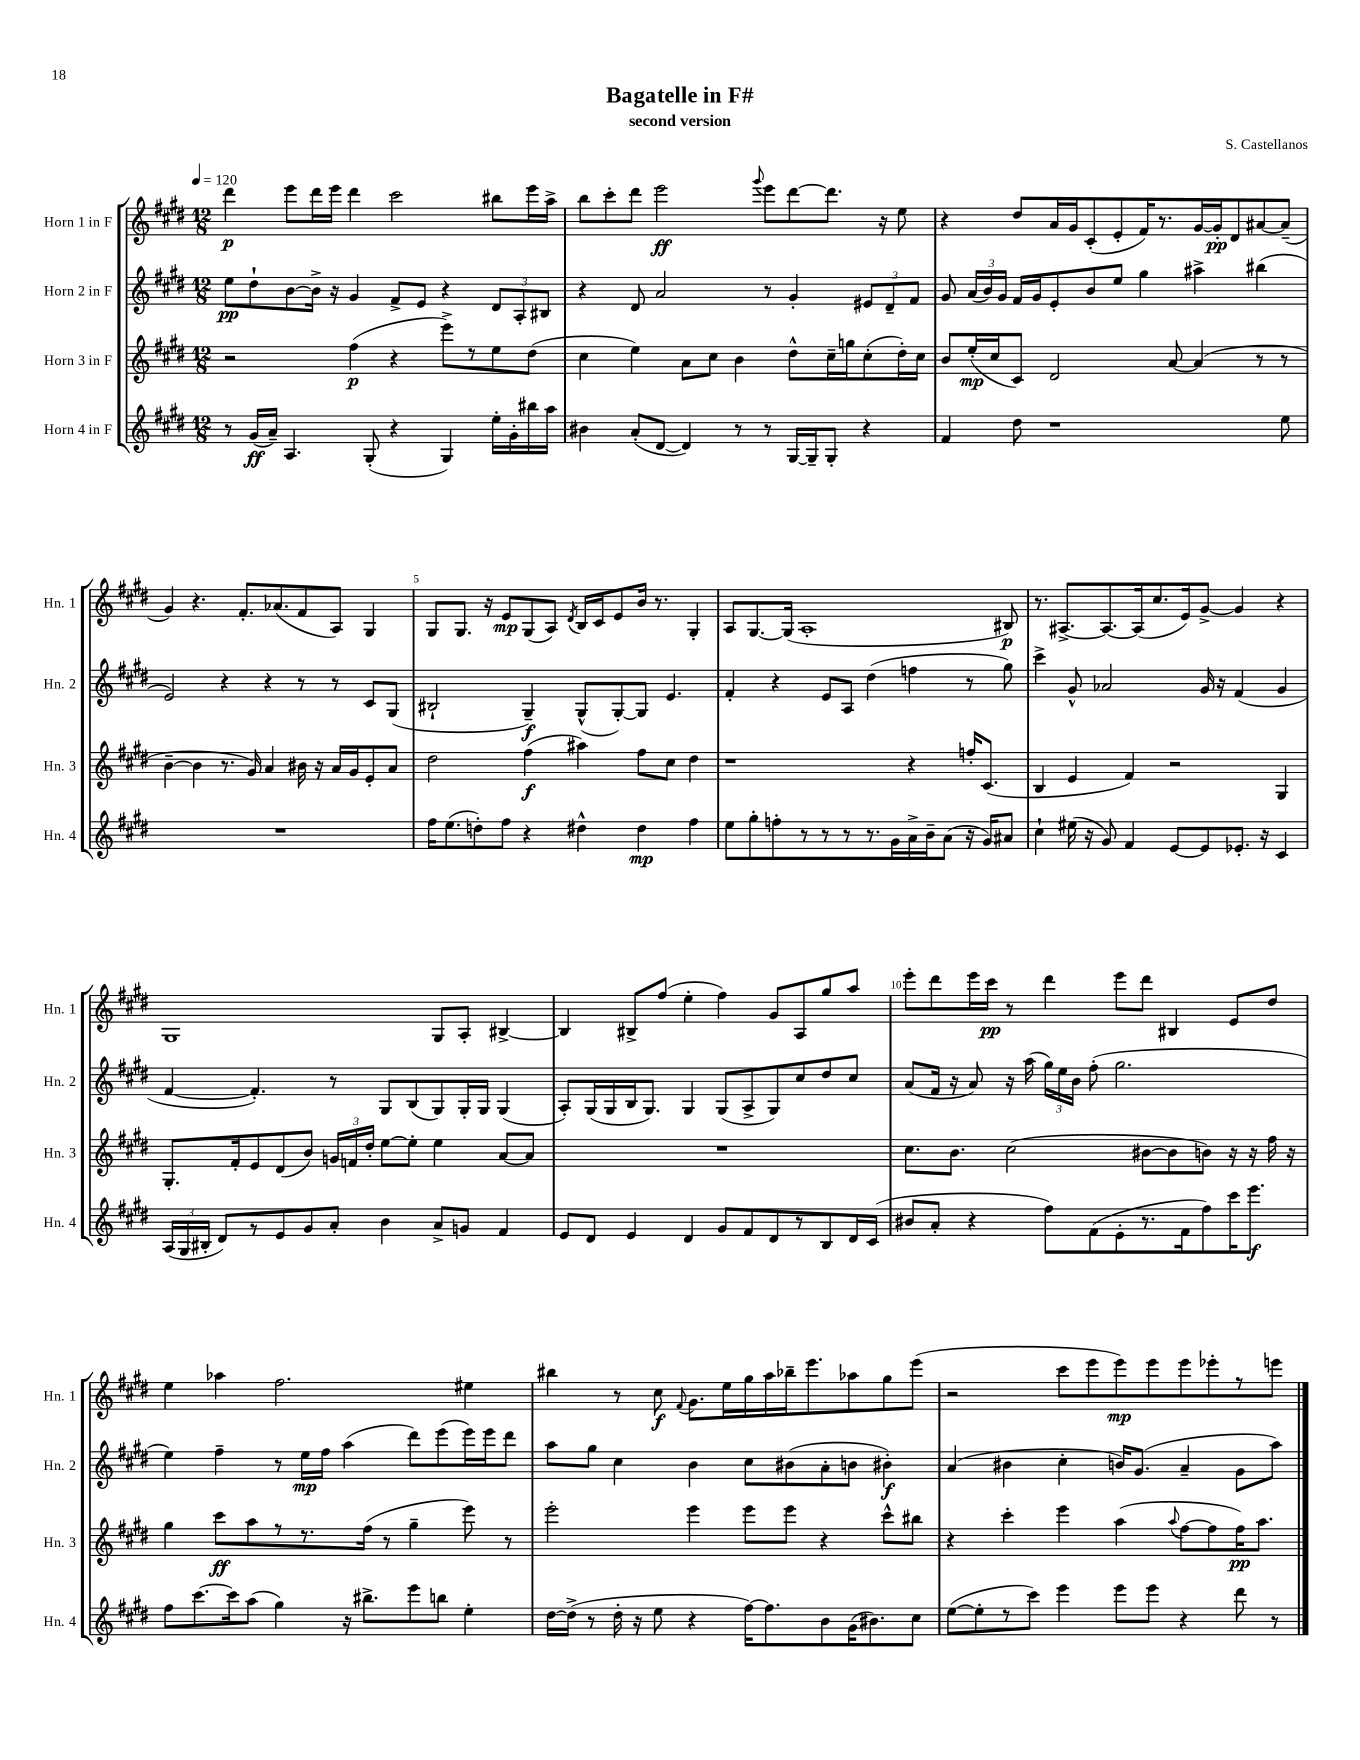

**kern	**kern	**kern	**kern
*staff4	*staff3	*staff2	*staff1
*clefG2	*clefG2	*clefG2	*clefG2
*k[f#c#g#d#]	*k[f#c#g#d#]	*k[f#c#g#d#]	*k[f#c#g#d#]
*M12/8	*M12/8	*M12/8	*M12/8
*MM120	*MM120	*MM120	*MM120
8r	2r	8ee	4ddd#
(16g#	.	8dd#`	.
16a~)	.	.	.
4.A	.	[8b	8eee
.	.	16b^]	16ddd#
.	.	16r	16eee
.	(4ff#	4g#	4ddd#
(8G#'	.	.	.
4r	4r	8f#^	2ccc#
.	.	8e	.
4G#)	8eee^)	4r	.
.	8r	.	.
16ee'	8ee	12d#	8bb#
16g#'	.	.	.
.	.	12A'	.
16bb#	(8dd#	.	16eee
.	.	12B#	.
16aa	.	.	16aa^
=	=	=	=
4b#	4cc#	4r	8bb
.	.	.	8ccc#'
(8a'	4ee)	8d#	8ddd#
[8d#	.	2a	2eee
4d#])	8a	.	.
.	8cc#	.	.
8r	4b	.	.
.	.	.	8qqggg#
8r	.	8r	8eee
[16G#	8dd#^^	4g#'	[8ddd#
16G#~]	.	.	.
8G#'	16cc#~	.	8.ddd#]
.	16gg	.	.
4r	(8cc#'	12e#	.
.	.	.	16r
.	.	12d#~	.
.	16dd#')	.	8ee
.	.	12f#	.
.	16cc#	.	.
=	=	=	=
4f#	8b	8g#	4r
.	(16ee'	(24a	.
.	.	24b)	.
.	16cc#	.	.
.	.	24g#	.
8dd#	8c#)	16f#	8dd#
.	.	16g#	.
1r	2d#	8e'	16a
.	.	.	16g#
.	.	8b	(8c#'
.	.	8ee	8e'
.	.	4gg#	16f#)
.	.	.	8.r
.	[8a	.	.
.	(4a]	4aa#^	[16g#
.	.	.	16g#']
.	.	.	8d#
.	8r	(4bb#	[8a#
8ee	8r	.	(8a#~]
=	=	=	=
1.r	[4b~	2e)	4g#)
.	4b]	.	4.r
.	8.r	4r	.
.	.	.	8.f#'
.	16g#)	.	.
.	4a	4r	.
.	.	.	(8.a-
.	16b#	8r	8f#
.	16r	.	.
.	16a	8r	8A)
.	16g#	.	.
.	8e'	8c#	4G#
.	8a	(8G#	.
=	=	=	=
16ff#	2dd#	2B#`	8G#
(8.ee	.	.	.
.	.	.	8.G#
8dd')	.	.	.
.	.	.	16r
8ff#	.	.	8e
4r	(4ff#	4G#~)	(8G#
.	.	.	8A)
.	.	.	8qd#
4dd#^^	4aa#)	(8G#^^	16B
.	.	.	16c#
.	.	[8G#')	8e
4dd#	8ff#	8G#]	16b
.	.	.	8.r
.	8cc#	4.e	.
4ff#	4dd#	.	4G#'
=	=	=	=
8ee	1r	4f#'	8A
8gg#'	.	.	[8.G#
8ff'	.	4r	.
.	.	.	(16G#]
8r	.	.	1A'
8r	.	8e	.
8r	.	8A	.
8.r	.	(4dd#	.
16g#	.	.	.
16a^	4r	4ff	.
16b~	.	.	.
(8a	.	.	.
16r	16ff'	8r	.
16g#)	(8.c#	.	.
8a#	.	8gg#)	8B#)
=	=	=	=
4cc#`	4B	4ccc#^	8.r
.	.	.	[8.A#^
(16ee#	4e	8g#^^	.
16r	.	.	.
8g#)	.	2a-	8.A#_
4f#	4f#)	.	.
.	.	.	(16A#]
.	.	.	8.cc#
[8e	2r	.	.
.	.	.	16e)
8e]	.	16g#	[8g#^
.	.	16r	.
8.e-'	.	(4f#	4g#]
16r	.	.	.
4c#	4G#	4g#	4r
=	=	=	=
(24A	8.G#'	[4f#	1G#
24G#	.	.	.
24B#'	.	.	.
8d#)	.	.	.
.	16f#'	.	.
8r	8e	4.f#'])	.
8e	(8d#	.	.
8g#	8b)	.	.
8a'	24g	8r	.
.	24f	.	.
.	24dd#'	.	.
4b	[8ee	8G#	.
.	8ee']	(8B	.
8a^	4ee	8G#)	8G#
8g	.	16G#'	8A'
.	.	16G#	.
4f#	[8a	(4G#	[4B#^
.	8a]	.	.
=	=	=	=
8e	1.r	8A')	4B#]
8d#	.	(16G#	.
.	.	16G#	.
4e	.	16B	8B#^
.	.	8.G#)	.
.	.	.	(8ff#
4d#	.	4G#	4ee'
8g#	.	(8G#	4ff#)
8f#	.	8A^	.
8d#	.	8G#)	8g#
8r	.	8cc#	8A
8B	.	8dd#	8gg#
16d#	.	8cc#	8aa
(16c#	.	.	.
=	=	=	=
8b#	8.cc#	(8a	8eee'
8a'	.	16f#	8ddd#
.	8.b	16r	.
4r	.	8a)	16eee
.	.	.	16ccc#
.	(2cc#	16r	8r
.	.	(16aa	.
8ff#)	.	24gg#)	4ddd#
.	.	24ee	.
.	.	24b	.
(8f#	.	(8ff#'	.
8e'	.	2.gg#	8eee
8.r	[8b#	.	8ddd#
.	8b#]	.	4B#
16f#	.	.	.
8ff#)	8b)	.	.
16ccc#	16r	.	8e
8.eee	16r	.	.
.	16ff#	.	8dd#
.	16r	.	.
=	=	=	=
8ff#	4gg#	4ee)	4ee
[8.ccc#	.	.	.
.	8ccc#	4ff#~	4aa-
16ccc#]	.	.	.
(8aa	8aa	.	.
4gg#)	8r	8r	2.ff#
.	8.r	16ee	.
.	.	16ff#	.
16r	.	(4aa	.
8.bb#^	(16ff#	.	.
.	8r	.	.
8eee	4gg#~	8ddd#)	.
8bb	.	(8eee	.
4ee'	8eee)	16eee)	4ee#
.	.	16eee	.
.	8r	8ddd#	.
=	=	=	=
[16dd#	2eee'	8aa	4bb#
(16dd#^]	.	.	.
8r	.	8gg#	.
16dd#'	.	4cc#	8r
16r	.	.	.
8ee	.	.	8cc#
.	.	.	8qqf#
4r	4eee	4b	8.g#
.	.	.	16ee
[16ff#)	8eee	8cc#	16gg#
8.ff#]	.	.	16aa
.	8eee	(8b#	16bb-~
.	.	.	8.eee
8b	4r	8a'	.
(16g#	.	8b	8aa-
8.b#)	.	.	.
.	8ccc#^^	4b#')	8gg#
8cc#	8bb#	.	(8eee
=	=	=	=
([8ee	4r	(4a	2r
8ee']	.	.	.
8r	4ccc#'	4b#	.
8ccc#)	.	.	.
4eee	4eee	4cc#'	8ccc#
.	.	.	8eee
8eee	(4aa	16b)	8eee)
.	.	(8.g#	.
8eee	.	.	8eee
.	8qqaa	.	.
4r	[8ff#	4a~	8eee
.	8ff#]	.	8eee-'
8ddd#	16ff#)	8g#	8r
.	8.aa	.	.
8r	.	8aa)	8eee
==	==	==	==
*-	*-	*-	*-
